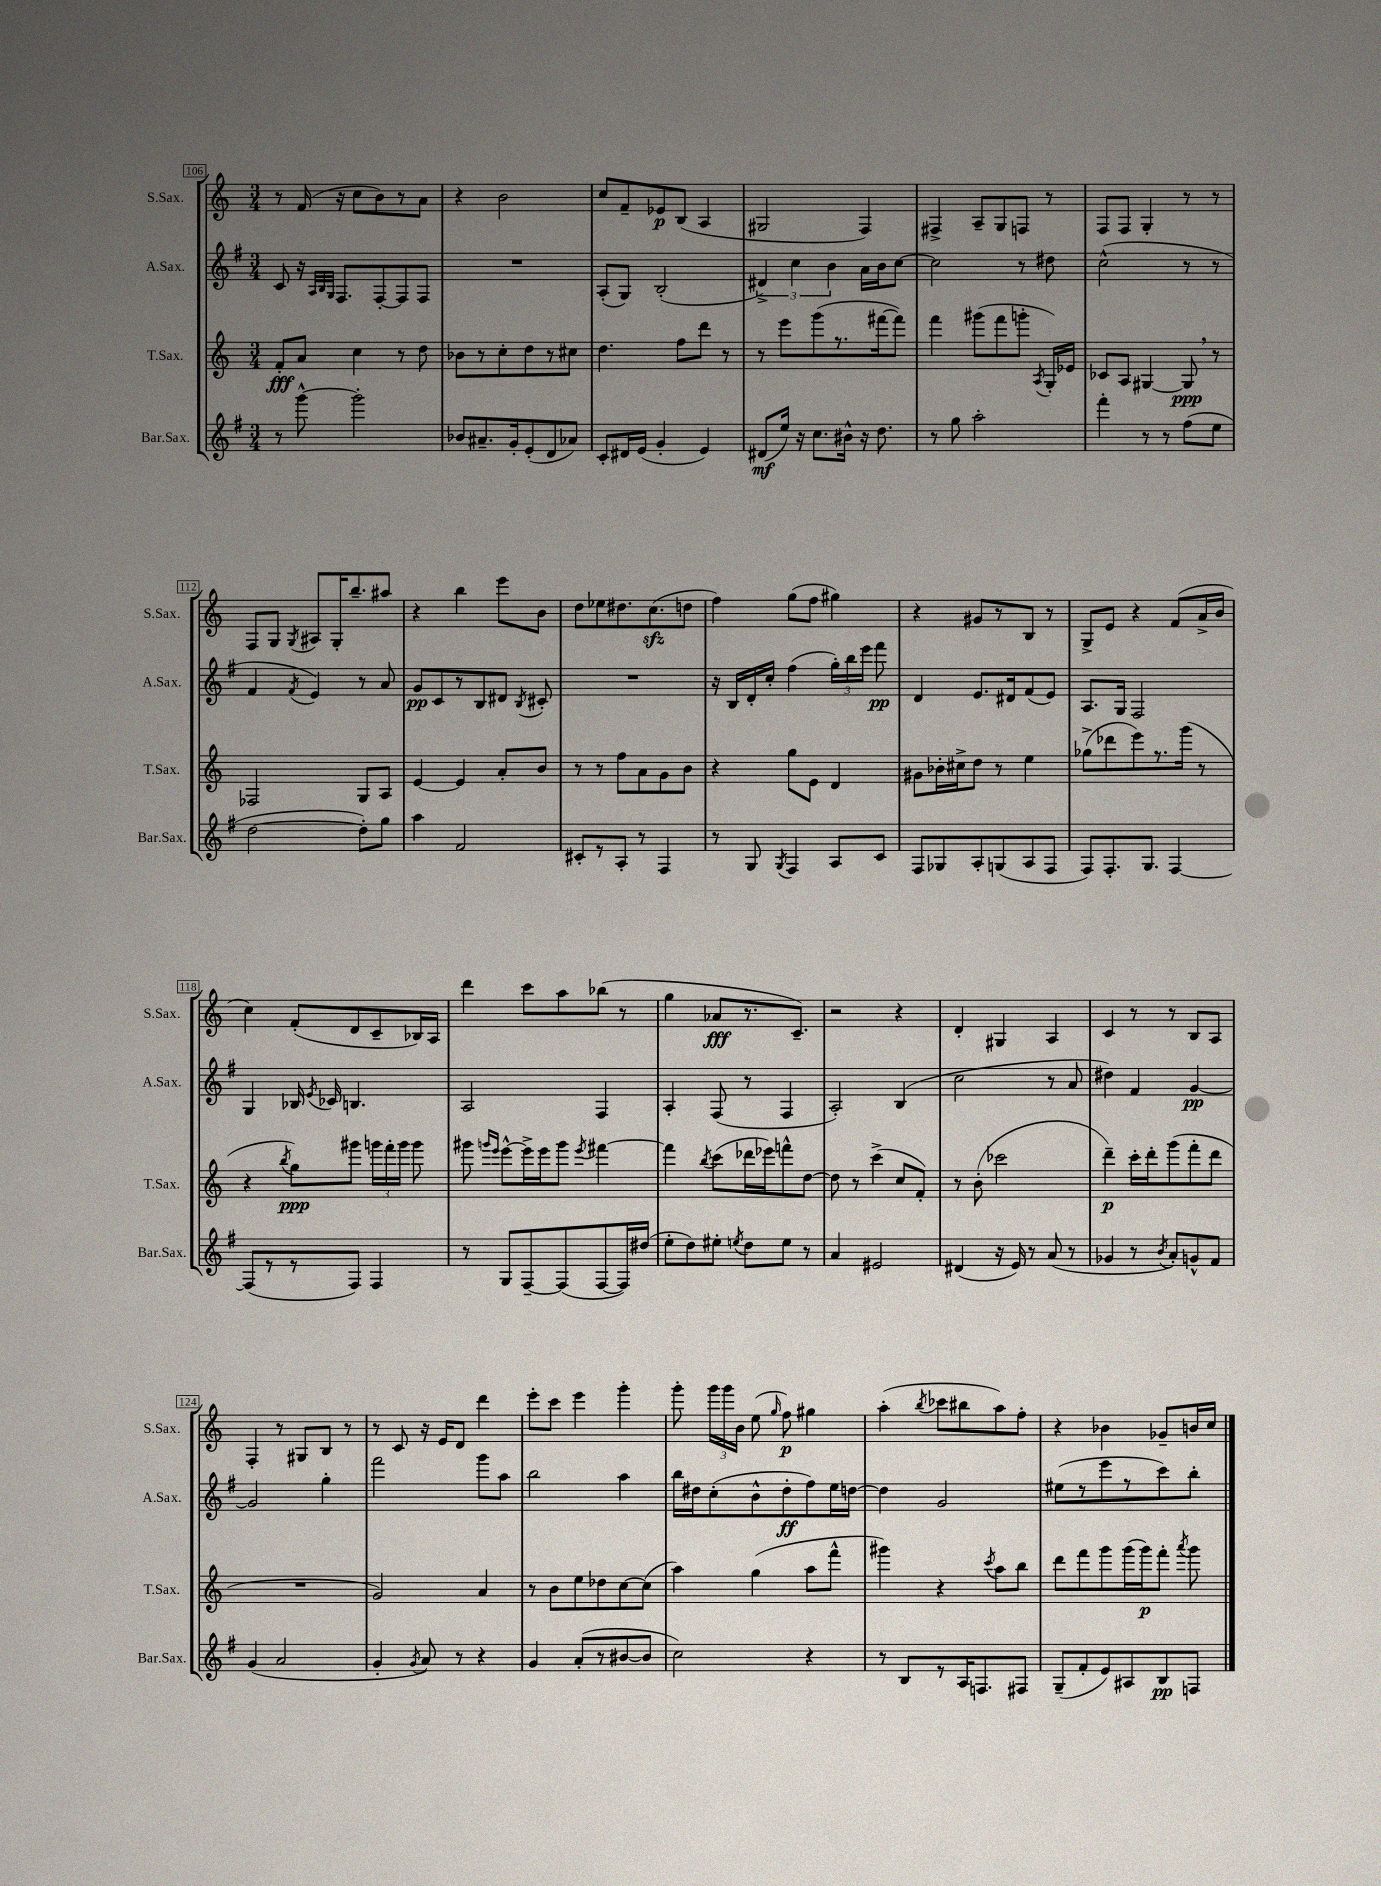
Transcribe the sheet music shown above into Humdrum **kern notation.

**kern	**kern	**kern	**kern
*staff4	*staff3	*staff2	*staff1
*clefG2	*clefG2	*clefG2	*clefG2
*k[f#]	*k[]	*k[f#]	*k[]
*M3/4	*M3/4	*M3/4	*M3/4
8r	8f'	8c	8r
[8ggg^^	8a	16r	(16f
.	.	32qqA	.
.	.	32qqB	.
.	.	32qqG	.
.	.	8.F#	16r
2ggg']	4cc	.	8cc
.	.	[8F#'	8b)
.	8r	8F#]	8r
.	8dd	8F#	8a
=	=	=	=
8b-	8b-	2.r	4r
8.a#~	8r	.	.
.	8cc'	.	2b
16g'	.	.	.
(8e'	8dd	.	.
8d	8r	.	.
8a-)	8cc#	.	.
=	=	=	=
8c'	4.dd	(8A'	8cc
16d#	.	8G)	8f~
(16e	.	.	.
4g'	.	(2B'	8e-
.	8ff	.	(8B
4e)	8ddd	.	4A
.	8r	.	.
=	=	=	=
(8d#	8r	6d#^)	2G#
16ee)	8eee	.	.
.	.	6cc	.
16r	.	.	.
8.cc	(8ggg	.	.
.	.	6b	.
.	8.r	.	.
16b#^^	.	.	.
16r	.	16a	4F)
8.dd	[16fff#	16b	.
.	8fff#])	[8cc	.
=	=	=	=
8r	4fff	2cc]	4F#^
8gg	.	.	.
2aa'	(8ggg#	.	8A~
.	8fff	.	8G
.	8ggg'	8r	8F
.	8qA	.	.
.	16G')	8dd#	8r
.	16e-	.	.
=	=	=	=
4fff#'	8c-	(2cc^^	8F
.	8A	.	8F
8r	[4G#	.	4G'
8r	.	.	.
(8ff#	8G#]	8r	8r
8ee	8r	8r	8r
=	=	=	=
[2dd	2F-	4f#	8F
.	.	.	8G
.	.	8qf#	8qG
.	.	4e)	8A#
.	.	.	16G'
.	.	.	8.bb~
8dd'])	8G	8r	.
8gg	8A	8a	8aa#
=	=	=	=
4aa	[4e	8g	4r
.	.	8c	.
2f#	4e]	8r	4bb
.	.	8B	.
.	8a'	8d#	8eee
.	.	8qB	.
.	8b	8c#'	8b
=	=	=	=
8c#'	8r	2.r	8dd
8r	8r	.	8ee-
8A'	8ff	.	8.dd#
8r	8a	.	.
.	.	.	(8.cc
4F#	8g	.	.
.	8b	.	8dd
=	=	=	=
8r	4r	16r	4ff)
.	.	16B	.
8G	.	16d'	.
.	.	16cc'	.
8qG	.	.	.
4F#	8gg	(4ff#	(8gg
.	8e	.	8ff
8A	4d	24gg')	4gg#)
.	.	24bb	.
.	.	24eee	.
8c	.	8fff#	.
=	=	=	=
8F#	8g#	4d	4r
8G-	16b-'	.	.
.	16cc#^	.	.
8A'	8dd	8.e	8g#
(8G	8r	.	8r
.	.	16d#	.
8A	4ee	(8f#	8B
8F#	.	8e)	8r
=	=	=	=
8F#)	(8gg-^	8.A	8G^
8.F#'	8ddd-	.	8e
.	.	16G	.
.	8eee)	2F#	4r
8.G	.	.	.
.	8.r	.	.
[4F#	.	.	(8f
.	(16ggg	.	.
.	8r	.	16a^
.	.	.	16b
=	=	=	=
(8F#]	4r	4G	4cc)
8r	.	.	.
.	8qbb	.	.
8r	8gg)	16B-	(8f'
.	.	8qe	.
.	.	16c-	.
8F#)	8ggg#	4.B	8d
4F#	24ggg	.	8c~
.	24fff'	.	.
.	24ggg	.	.
.	8ggg	.	16B-)
.	.	.	16A
=	=	=	=
8r	8ggg#	2A	4ddd
.	16qqggg	.	.
.	16qqeee	.	.
8G	[8eee^^	.	.
[8F#~	16eee^]	.	8ccc
.	16eee	.	.
(8F#]	8ggg	.	8aa
.	8qeee	.	.
[8F#	[4fff#	4F#	(8bb-
16F#])	.	.	8r
(16dd#	.	.	.
=	=	=	=
8ee'	4fff#]	4A'	4gg
8dd)	.	.	.
.	8qbb	.	.
8ee#'	(8ccc	(8F#	8a-
8qee	.	.	.
8dd	16ddd-	8r	8.r
.	16eee-)	.	.
8ee	8fff^^	4F#	.
.	.	.	8.c~)
8r	[8dd	.	.
=	=	=	=
4a	8dd]	2A')	2r
.	8r	.	.
2e#	(4ccc^	.	.
.	8cc	(4B	4r
.	8f')	.	.
=	=	=	=
(4d#	8r	2cc	4d'
.	(8b'	.	.
16r	2ccc-	.	4G#
16e)	.	.	.
8r	.	.	.
(8a	.	8r	4A
8r	.	8a	.
=	=	=	=
4g-	4ddd~)	4dd#)	4c
8r	16ccc'	4f#	8r
.	16ddd'	.	.
8qb	.	.	.
8a')	(8ggg	.	8r
8g^^	8fff'	[4g	8B
8f#	8ddd	.	8A
=	=	=	=
(4g	2.r	2g]	4F'
2a	.	.	8r
.	.	.	8G#
.	.	4gg'	8B
.	.	.	8r
=	=	=	=
4g'	2g)	2fff#	8r
.	.	.	8c
8qg	.	.	.
8a)	.	.	16r
.	.	.	16e
8r	.	.	8d
4r	4a	8ggg	4ddd
.	.	8aa	.
=	=	=	=
4g	8r	2bb	8eee'
.	8b	.	8ccc
(8a'	8ee	.	4eee
8r	8dd-	.	.
[8b#	[8cc	4aa	4ggg'
8b#]	(8cc]	.	.
=	=	=	=
2cc)	4aa)	16bb	8ggg'
.	.	16dd#	.
.	.	(8cc'	24ggg
.	.	.	24ggg
.	.	.	24b
.	(4gg	8b^^	(8ee
.	.	.	16qqgg
.	.	8dd#'	8ff)
4r	8aa	8ff#)	4gg#
.	8fff^^	16ee	.
.	.	[16dd	.
=	=	=	=
8r	4ggg#)	4dd]	(4aa'
8B	.	.	.
.	.	.	8qbb
8r	4r	2g	8ccc-
16A	.	.	8bb#
8.F	.	.	.
.	8qccc	.	.
.	8aa	.	8aa)
8F#	8bb	.	8ff'
=	=	=	=
(8G~	8ddd	(8ee#	4r
8f#'	8fff	8r	.
8e)	8ggg	8eee	4b-
8A#	(16ggg	8r	.
.	16ggg)	.	.
8B	8fff'	8ccc)	8g-~
.	8qaaa	.	.
8F	8ggg	8bb'	16b
.	.	.	16cc
==	==	==	==
*-	*-	*-	*-
